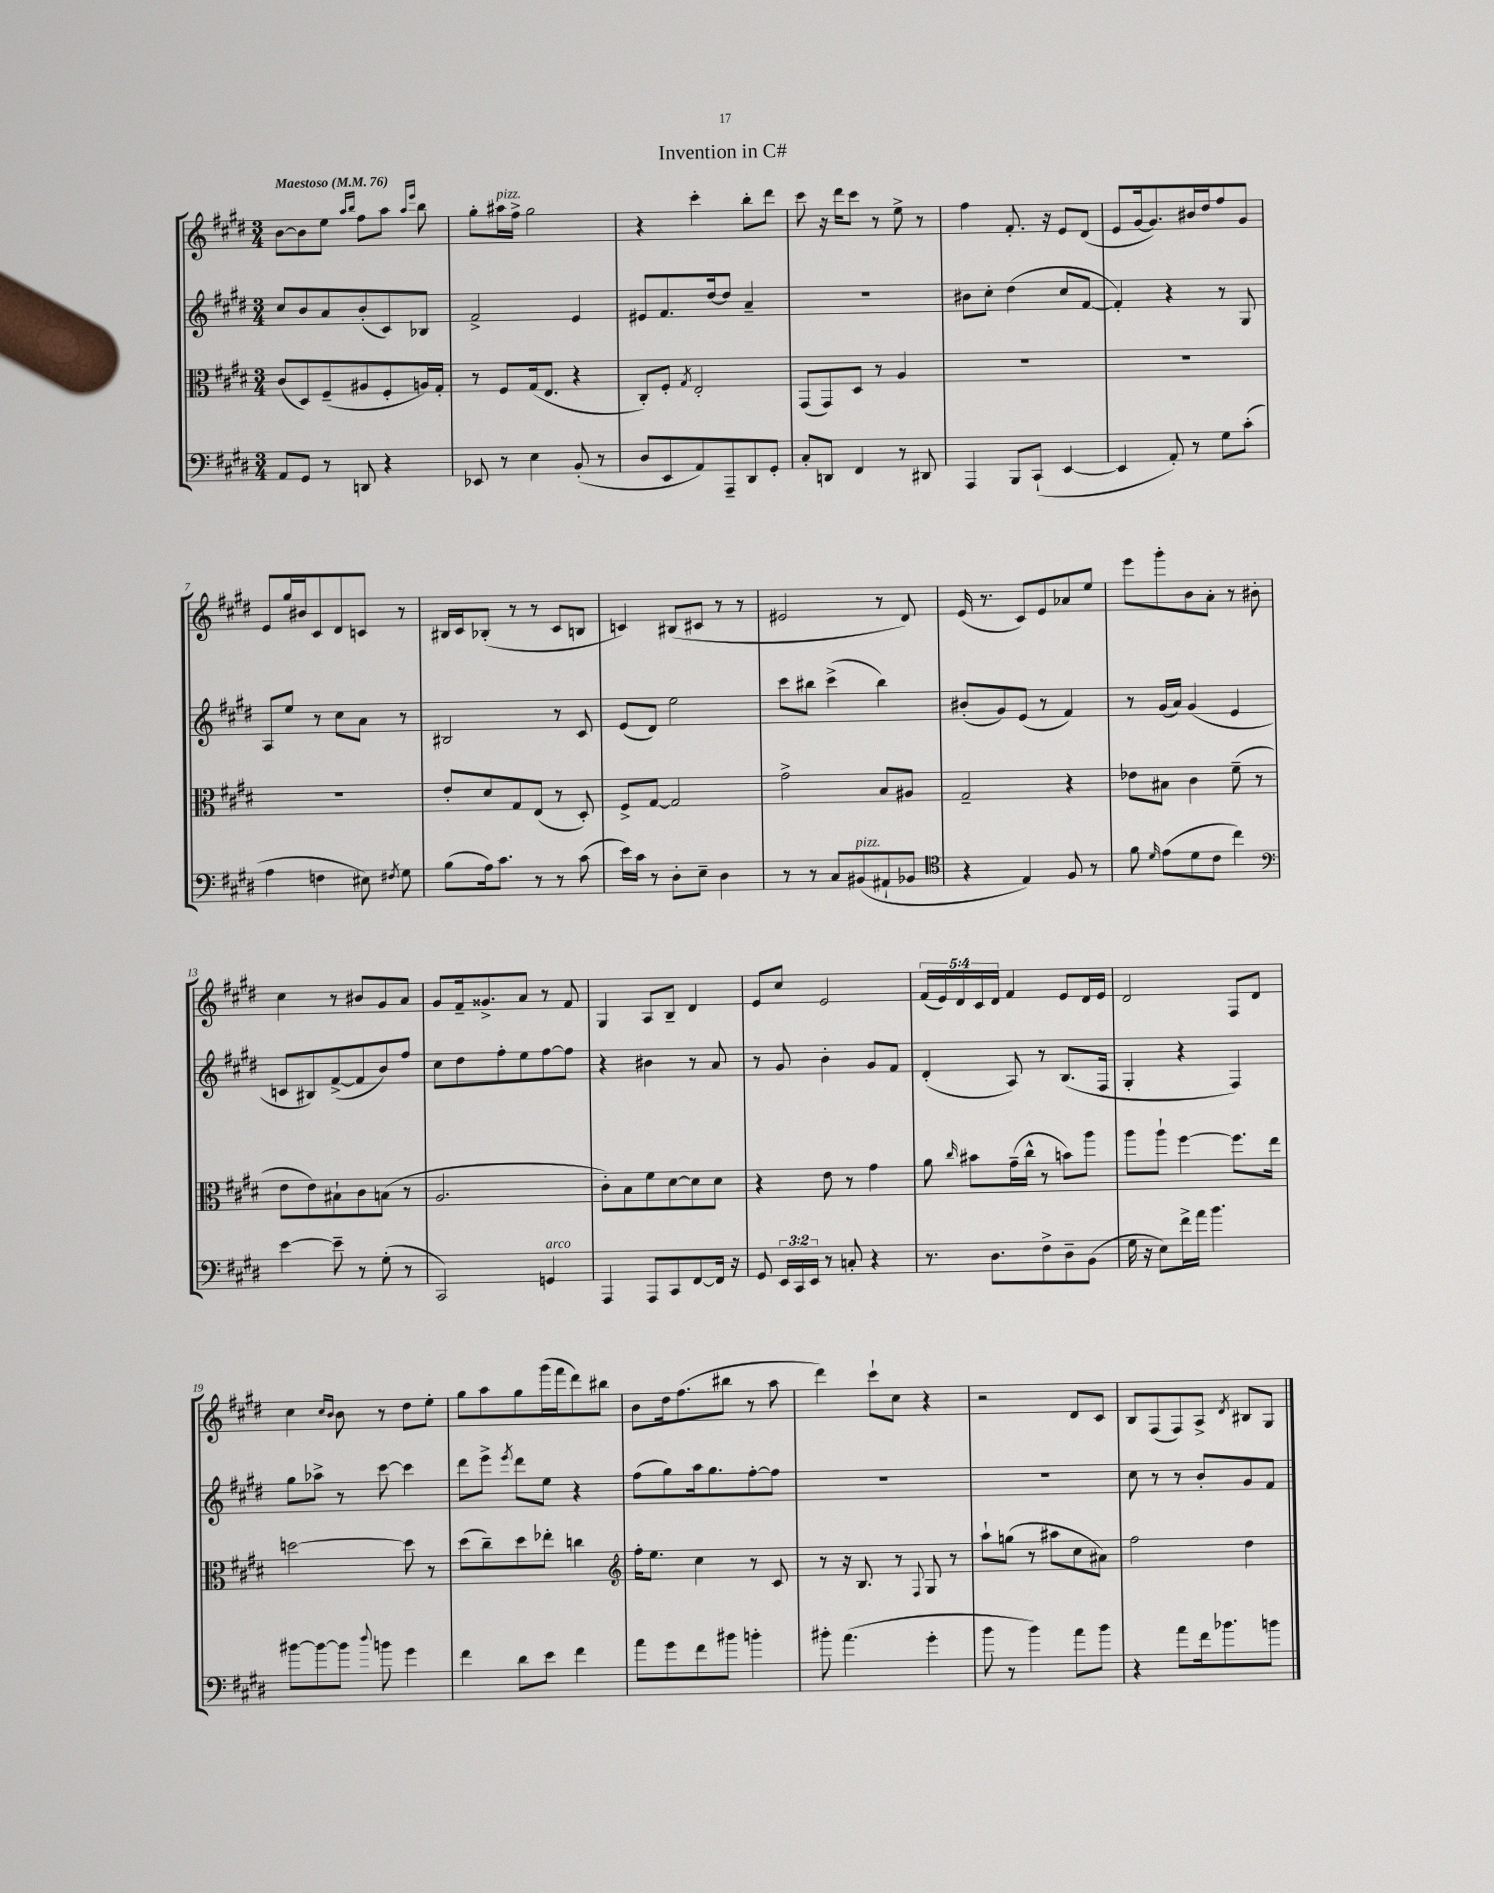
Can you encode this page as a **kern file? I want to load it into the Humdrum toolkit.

**kern	**kern	**kern	**kern
*staff4	*staff3	*staff2	*staff1
*clefF4	*clefC3	*clefG2	*clefG2
*k[f#c#g#d#]	*k[f#c#g#d#]	*k[f#c#g#d#]	*k[f#c#g#d#]
*M3/4	*M3/4	*M3/4	*M3/4
*MM76	*MM76	*MM76	*MM76
8AA	(8c#	8cc#	[8b
8GG#	8D#)	8b	8b]
8r	(8F#~	8a	8ee
.	.	.	16qqaa
.	.	.	16qqbb
8DD	8A#	(8b'	8ff#
4r	8F#'	8c#)	8aa
.	.	.	16qqaa
.	.	.	16qqeee
.	16A)	8B-	8bb
.	16G#'	.	.
=	=	=	=
8EE-	8r	2f#^	8gg#'
8r	8F#	.	16aa#
.	.	.	16ff#^
4E	(16G#	.	2gg#
.	8.E	.	.
(8BB'	4r	4e	.
8r	.	.	.
=	=	=	=
8D#	8C#')	8e#	4r
8EE	8F#'	8.f#	.
.	8qG#	.	.
8AA)	2E'	.	4ccc#'
.	.	[16dd#	.
8AAA~	.	8dd#]	.
8DD#	.	4a~	8bb'
8GG#'	.	.	8ddd#
=	=	=	=
8C#'	(8GG#	2.r	8ccc#
8DD	8GG#)	.	16r
.	.	.	16ddd#
4FF#	8D#	.	8ccc#
.	8r	.	8r
8r	4A	.	8ee^
8DD#	.	.	8r
=	=	=	=
4AAA	2.r	8b#	4ff#
.	.	8cc#'	.
8BBB	.	(4dd#	8.f#'
(8CC#`	.	.	.
.	.	.	16r
[4EE	.	8cc#	8e
.	.	[8f#	(8d#
=	=	=	=
4EE]	2.r	4f#'])	8e
.	.	.	[16g#
.	.	.	8.g#])
8AA')	.	4r	.
8r	.	.	16b#
.	.	.	16dd#
8G#	.	8r	8ff#
(8c#'	.	8G#	8g#
=	=	=	=
4A	2.r	8A	8e
.	.	8ee	16gg#
.	.	.	16b#
4F	.	8r	8c#
.	.	8cc#	8d#
8E#)	.	8a	8c
8qF#	.	.	.
8G#	.	8r	8r
=	=	=	=
(8B	8e'	2B#	16B#
.	.	.	16c#
16A)	8d#	.	(8B-'
8.c#	.	.	.
.	8G#	.	8r
8r	(8E	.	8r
8r	8r	8r	8c#
(8c#	8D#')	8c#	8B
=	=	=	=
16e)	8F#^	(8e	4c)
16c#	.	.	.
8r	[8G#	8d#)	.
8D#'	2G#]	2ee	(8B#
8E~	.	.	8c#
4D#	.	.	8r
.	.	.	8r
=	=	=	=
8r	2g#^	8ccc#	2e#
8r	.	8bb#	.
8C#	.	(4ccc#^	.
(8BB#	.	.	.
8AA#`	8B	4bb#)	8r
8BB-	8A#	.	8d#)
=	=	=	=
*clefC4	*	*	*
4r	2G#~	(8b#'	(16e
.	.	.	8.r
.	.	8g#)	.
4E)	.	(8e	8c#)
.	.	8r	8e
8F#	4r	4f#)	8a-
8r	.	.	8ee
=	=	=	=
8f#	8e-	8r	8eee
16qqd#	.	.	.
(8e	8B#	(16g#	8ggg#'
.	.	16a)	.
8d#	4c#	(4g#	8b
8c#	.	.	8a'
4cc#)	(8f#~	4e	8r
.	8r	.	8b#'
=	=	=	=
*clefF4	*	*	*
[4e	8e	8c	4cc#
.	8e)	8B#)	.
8e~]	8B#`	([8f#^	8r
8r	8c#	8f#]	8b#
(8G#'	(8B	8b)	8g#
8r	8r	8ff#	8a
=	=	=	=
2CC#)	2.A	8cc#	8g#
.	.	8dd#	16f#~
.	.	.	8.g##^
.	.	8ff#'	.
.	.	8ee	8a
4GG	.	[8ff#	8r
.	.	8ff#]	8f#
=	=	=	=
4AAA	8c#')	4r	4G#
.	8B	.	.
8AAA	8f#	4b#	8A
8CC#	[8d#	.	8B~
[8FF#	8d#]	8r	4d#
16FF#]	8d#	8a	.
16r	.	.	.
=	=	=	=
8GG#	4r	8r	8e
24EE	.	8g#	8cc#
24CC#	.	.	.
24EE	.	.	.
8r	8e	4b'	2e
8C'	8r	.	.
4r	4g#	8g#	.
.	.	8f#	.
=	=	=	=
8.r	8a	(4d#'	(20f#
.	.	.	20e)
.	.	.	20d#
.	16qqcc#	.	.
.	8b#	.	.
.	.	.	20c#
8.D#	.	.	.
.	.	.	20d#
.	(16g#~	8A)	4f#
.	16cc#^^	.	.
8F#^	8r	8r	.
8D#~	8b)	(8.B	8e
(8BB	8aa	.	16d#
.	.	16F#	16e
=	=	=	=
16G#	8aa	4G#'	2d#
16r	.	.	.
8E)	8aa`	.	.
16f#^	[4ff#	4r	.
16a	.	.	.
4.b	.	.	.
.	8.ff#]	4F#)	8F#
.	.	.	8d#
.	16ee	.	.
=	=	=	=
[8b#	[2dd	8gg#	4cc#
8b#_	.	8aa-^	.
.	.	.	16qqcc#
.	.	.	16qqb
8b#]	.	8r	8b
8qqdd#	.	.	.
8b	.	[8ccc#	8r
4g#	8dd]	4ccc#]	8dd#
.	8r	.	8ee'
=	=	=	=
4f#	(8dd#	8ddd#	8gg#
.	8cc#~)	8eee^	8aa
.	.	8qeee	.
8d#	8dd#	8ddd#	8gg#
8e	8ee-'	8ee	(16ggg#
.	.	.	16fff#
4f#	4cc	4r	8ddd#)
.	.	.	8bb#
=	=	=	=
*	*clefG2	*	*
8a	16ff#'	(8ff#	8b
.	8.ee	.	.
8g#	.	8gg#)	16dd#
.	.	.	(8.ff#
8f#	4cc#	16aa	.
.	.	8.gg#	.
8b#	.	.	8bb#
4b'	8r	[8ff#'	8r
.	8c#	8ff#]	8aa
=	=	=	=
8b#'	8r	2.r	4ddd#)
(4.a	16r	.	.
.	8.B	.	.
.	.	.	8ccc#`
.	8r	.	8cc#
.	8qqF#	.	.
4g#'	8G#	.	4r
.	8r	.	.
=	=	=	=
8b	8aa`	2.r	2r
8r	(8gg	.	.
4b)	8r	.	.
.	8aa#	.	.
8a	8cc#	.	8d#
8b	8a#)	.	8c#
=	=	=	=
4r	2ff#	8cc#	8B
.	.	8r	(8F#
8a	.	8r	8F#)
16f#	.	8b'	8A^
8.b-	.	.	.
.	.	.	8qd#
.	4dd#	8g#	8B#
8b	.	8f#	8G#
==	==	==	==
*-	*-	*-	*-
